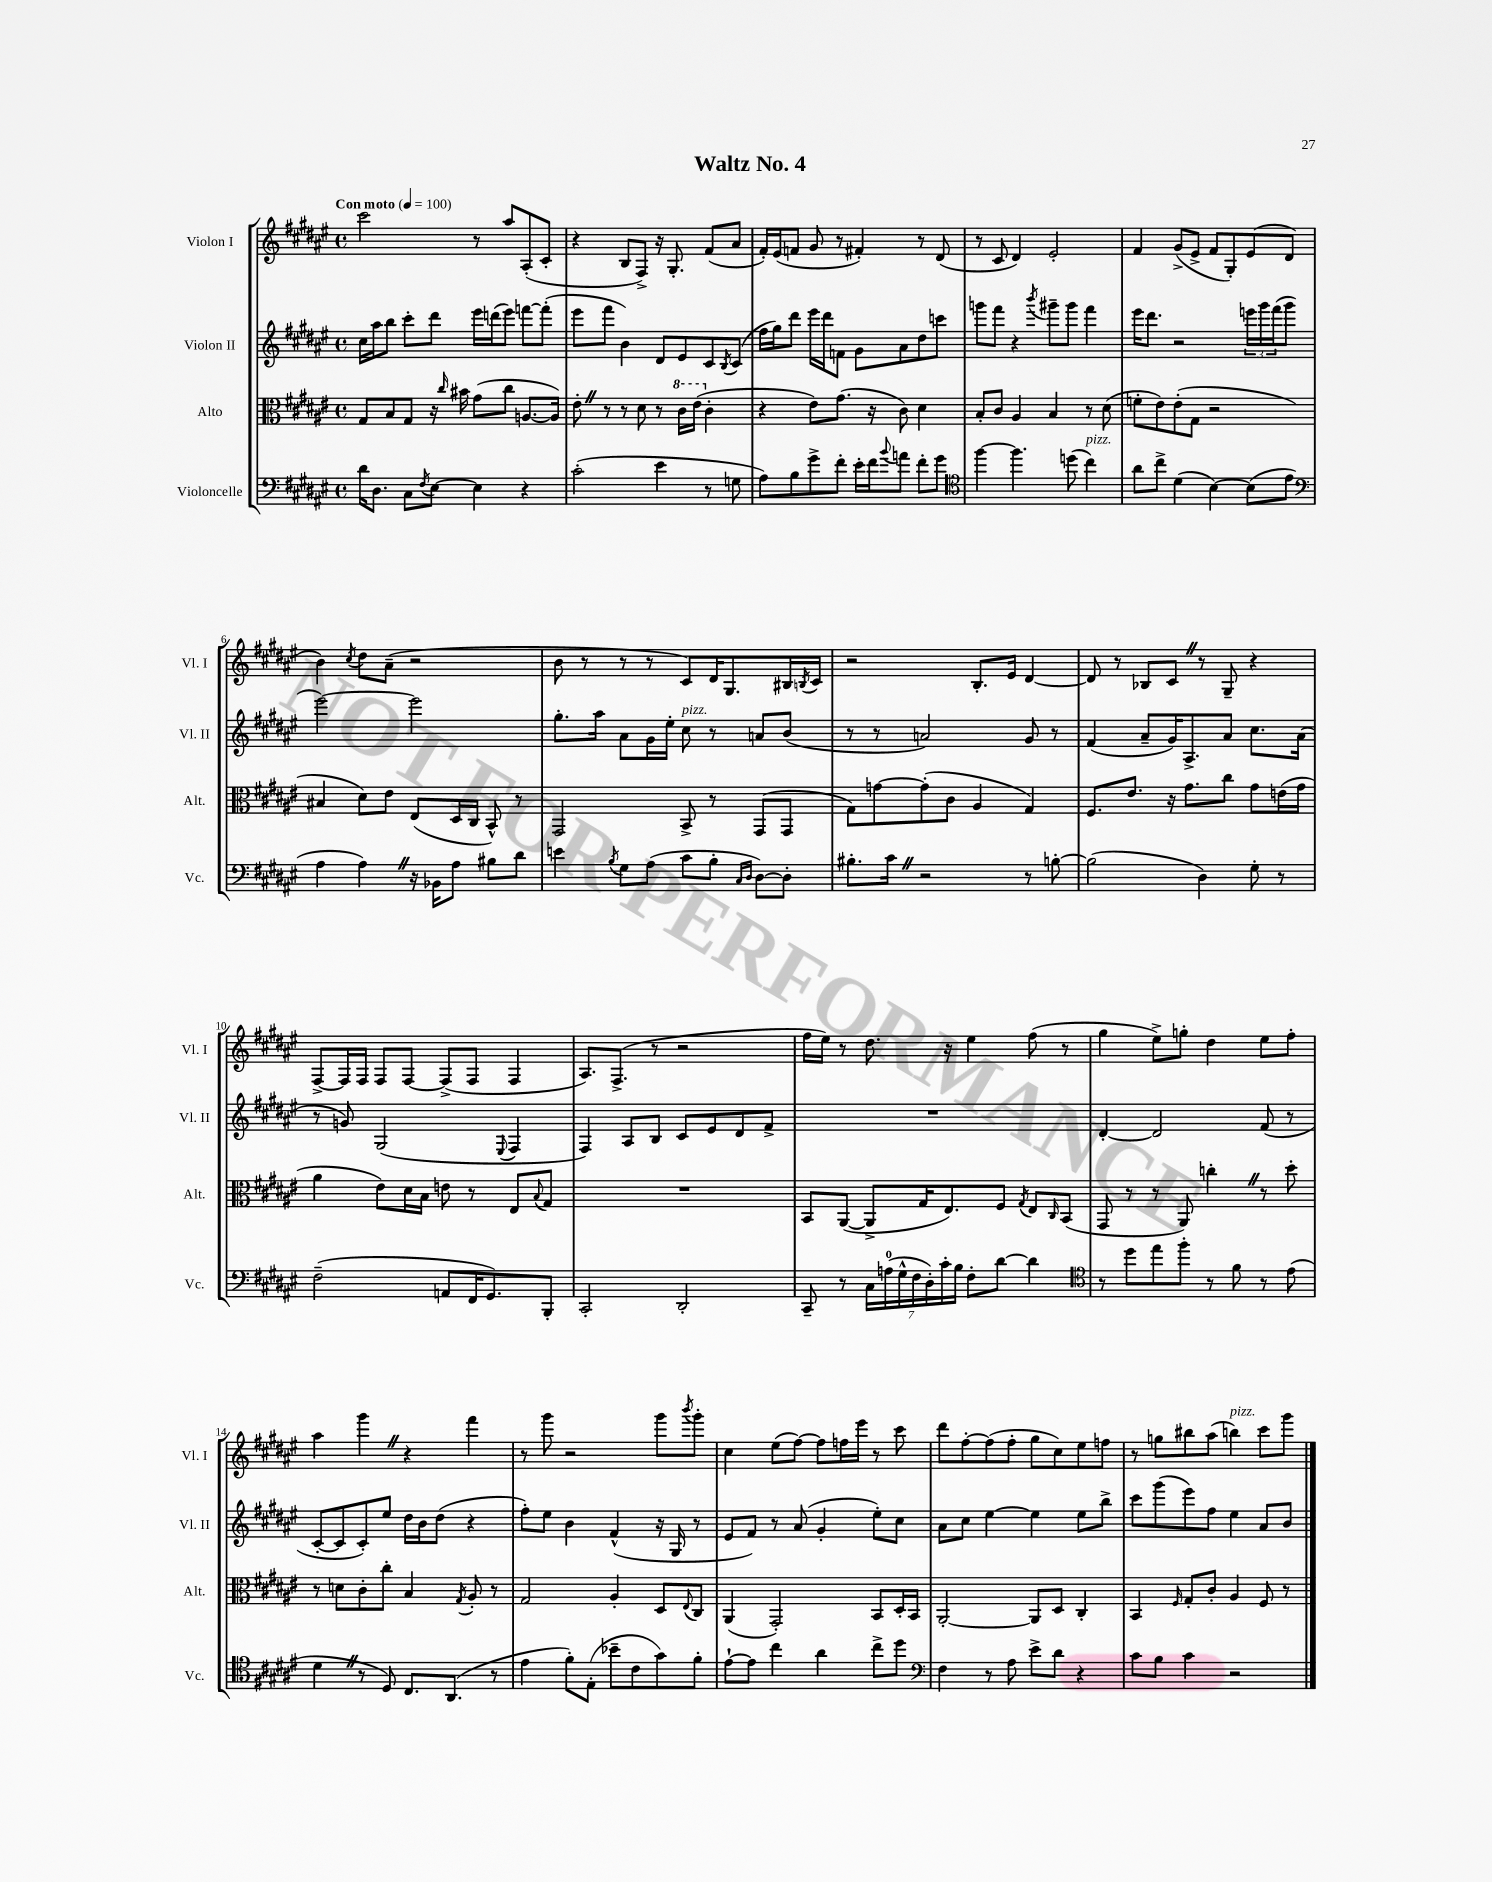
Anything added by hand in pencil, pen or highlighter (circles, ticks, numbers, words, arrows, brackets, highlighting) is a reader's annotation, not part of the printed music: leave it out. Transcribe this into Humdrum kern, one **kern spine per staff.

**kern	**kern	**kern	**kern
*staff4	*staff3	*staff2	*staff1
*clefF4	*clefC3	*clefG2	*clefG2
*k[f#c#g#d#a#e#]	*k[f#c#g#d#a#e#]	*k[f#c#g#d#a#e#]	*k[f#c#g#d#a#e#]
*M4/4	*M4/4	*M4/4	*M4/4
*met(c)	*met(c)	*met(c)	*met(c)
*MM100	*MM100	*MM100	*MM100
16d#	8G#	16cc#	2ccc#
8.D#	.	16aa#	.
.	8B	8bb	.
8C#	8G#	8ccc#'	.
8qF#	.	.	.
[8E#	16r	8ddd#	.
.	16qqcc#	.	.
.	16b#	.	.
4E#]	(8g#	16eee#	8r
.	.	(16ddd	.
.	8cc#	8eee#)	8aa#
4r	[8.A	[8fff	(8A#'
.	.	(8fff']	8c#'
.	16A])	.	.
=	=	=	=
(2c#'	8e#'	8eee#	4r
.	8r	8fff#	.
.	8r	4b)	8B
.	8d#	.	8F#^)
4e#	8r	8d#	16r
.	.	.	8.G#'
.	16cc#	8e#	.
.	(16ee#	.	.
8r	4c#'	8c#	(8f#
.	.	8qB	.
8G	.	(8c#	8a#
=	=	=	=
8A#)	4r	16ff#	16f#')
.	.	16gg#)	(16e#
8B	.	8ddd#	8f
8g#^	8e#)	16eee#	8g#
.	.	16ddd#	.
8f#'	(8.g#	8f	8r
16e#'	.	8g#	4f#')
16f#	16r	.	.
8qqb	.	.	.
8a	8c#)	8a#	.
8f#'	4d#	8dd#	8r
8g#	.	8ccc	(8d#
=	=	=	=
*clefC4	*	*	*
[4ff#	8B'	8ggg	8r
.	8c#	8fff#	8c#
4.ff#]	4A#	4r	4d#)
.	.	8qbbb	.
.	4B	8ggg#~	2e#'
(8dd	.	8ggg#	.
4cc#)	8r	4fff#	.
.	(8d#	.	.
=	=	=	=
8a#	8f'	16eee#	4f#
.	.	8.ddd#	.
8cc#^	8e#)	.	.
(4d#	(8e#'	2r	(8g#^
.	8G#	.	8e#^
[4B)	2r	.	8f#
.	.	.	8G#')
(8B]	.	24eee	(8e#
.	.	24ggg#	.
.	.	(24fff#	.
8e#	.	8ggg#	8d#
=	=	=	=
*clefF4	*	*	*
4A#	4B#	[2eee#)	4b)
.	.	.	8qcc#
4A#)	8d#)	.	8dd#
.	8e#	.	(8a#~
16r	(8E#	2eee#]	2r
16BB-	.	.	.
8A#	16D#	.	.
.	16C#	.	.
8B#	8BB^^)	.	.
8d#	8r	.	.
=	=	=	=
4e	2GG#	8.gg#'	8b
.	.	.	8r
.	.	16aa#	.
8qB	.	.	.
8G#	.	8a#	8r
(8A#	.	16g#	8r
.	.	16ee#'	.
8c#	8BB^	8cc#	8c#)
8B'	8r	8r	16d#
.	.	.	8.G#
16qqC#	.	.	.
16qqD#	.	.	.
[8D#)	(8GG#	8a	.
8D#']	8GG#	(8b	16B#
.	.	.	8qB
.	.	.	16c#
=	=	=	=
8.B#'	8G#)	8r	2r
.	[8g	8r	.
16c#	.	.	.
2r	(8g']	2a)	.
.	8c#	.	.
.	4A#	.	8.B'
.	.	.	16e#
8r	4G#)	8g#	[4d#
[8B'	.	8r	.
=	=	=	=
(2B]	8.F#	(4f#	8d#]
.	.	.	8r
.	8.e#	.	.
.	.	8a#~	8B-
.	16r	16g#)	8c#
.	8.g#	8.A#^	.
4D#)	.	.	8r
.	8cc#	8a#	8G#~
8G#'	8g#	8.cc#	4r
8r	(16e	.	.
.	16g#	(16a#	.
=	=	=	=
(2F#~	4a#	8r	[8F#^
.	.	8g)	16F#]
.	.	.	16F#
.	8e#)	(2G#	8F#
.	16d#	.	[8F#
.	16B	.	.
8AA	8e	.	(8F#^]
16FF#	8r	.	8F#
8.GG#)	.	.	.
.	.	8qqE#	.
.	8E#	4F#	4F#
.	8qqB	.	.
8BBB'	8G#	.	.
=	=	=	=
2CC#'	1r	4F#)	8.A#)
.	.	.	(8.F#^
.	.	8A#	.
.	.	8B	8r
2DD#'	.	8c#	2r
.	.	8e#	.
.	.	8d#	.
.	.	8f#^	.
=	=	=	=
8CC#~	8BB	1r	16ff#
.	.	.	16ee#)
8r	([8AA#	.	8r
28C#	8AA#^]	.	8.dd#
(28A	.	.	.
28G#^^	.	.	.
28F#	.	.	.
.	16G#	.	.
28D#')	.	.	.
28c#'	.	.	.
.	8.E#)	.	16r
28B	.	.	.
8F#'	.	.	4ee#
[8d#	8F#	.	.
.	8qG#	.	.
4d#]	8E#	.	(8ff#
.	16qqC#	.	.
.	(8BB	.	8r
=	=	=	=
*clefC4	*	*	*
8r	8GG#	[4d#'	4gg#
8dd#	8r	.	.
8ee#	8r	2d#]	8ee#^)
8ff#'	8AA#)	.	8gg'
8r	4cc'	.	4dd#
8f#	.	.	.
8r	8r	(8f#	8ee#
(8e#	8dd#'	8r	8ff#'
=	=	=	=
4d#	8r	[8c#'	4aa#
.	8d	8c#]	.
8r	8c#'	8c#')	4ggg#
8D#)	8cc#'	8ee#	.
8.C#	4B	16dd#	4r
.	.	16b	.
.	.	(8dd#	.
(8.AA#	.	.	.
.	8qG#	.	.
.	8A#'	4r	4fff#
8r	8r	.	.
=	=	=	=
4e#	2G#	8ff#')	8r
.	.	8ee#	8ggg#
8f#')	.	4b	2r
(8E#'	.	.	.
8b-~	4A#'	(4f#^^	.
8c#	.	.	.
8g#)	8D#	16r	8ggg#
.	.	16G#	.
.	8qqE#	.	8qbbb
8f#'	8C#	8r	8ggg#'
=	=	=	=
[8e#`	(4AA#	8e#	4cc#
8e#]	.	8f#)	.
4cc#	2GG#')	8r	(8ee#
.	.	(8a#	[8ff#)
4a#	.	4g#'	8ff#]
.	.	.	16ff
.	.	.	16eee#
8cc#^	8BB	8ee#')	8r
8dd#	16D#'	8cc#	8ccc#
.	16BB	.	.
=	=	=	=
*clefF4	*	*	*
4F#	[2AA#'	8a#	8ddd#
.	.	8cc#	[8ff#'
8r	.	[4ee#	(8ff#]
8A#	.	.	8ff#'
8e#^	8AA#]	4ee#]	8gg#
8d#	8D#	.	8cc#)
4r	4C#'	8ee#	8ee#
.	.	8bb^	8ff
=	=	=	=
8c#	4BB	8ccc#	8r
8B	.	(8ggg#	8gg
.	16qqF#	.	.
4c#	8G#'	8eee#)	8bb#
.	8c#'	8ff#	(8aa#
2r	4A#	4ee#	4bb)
.	8F#	8a#	8ccc#
.	8r	8b	8ggg#
==	==	==	==
*-	*-	*-	*-
